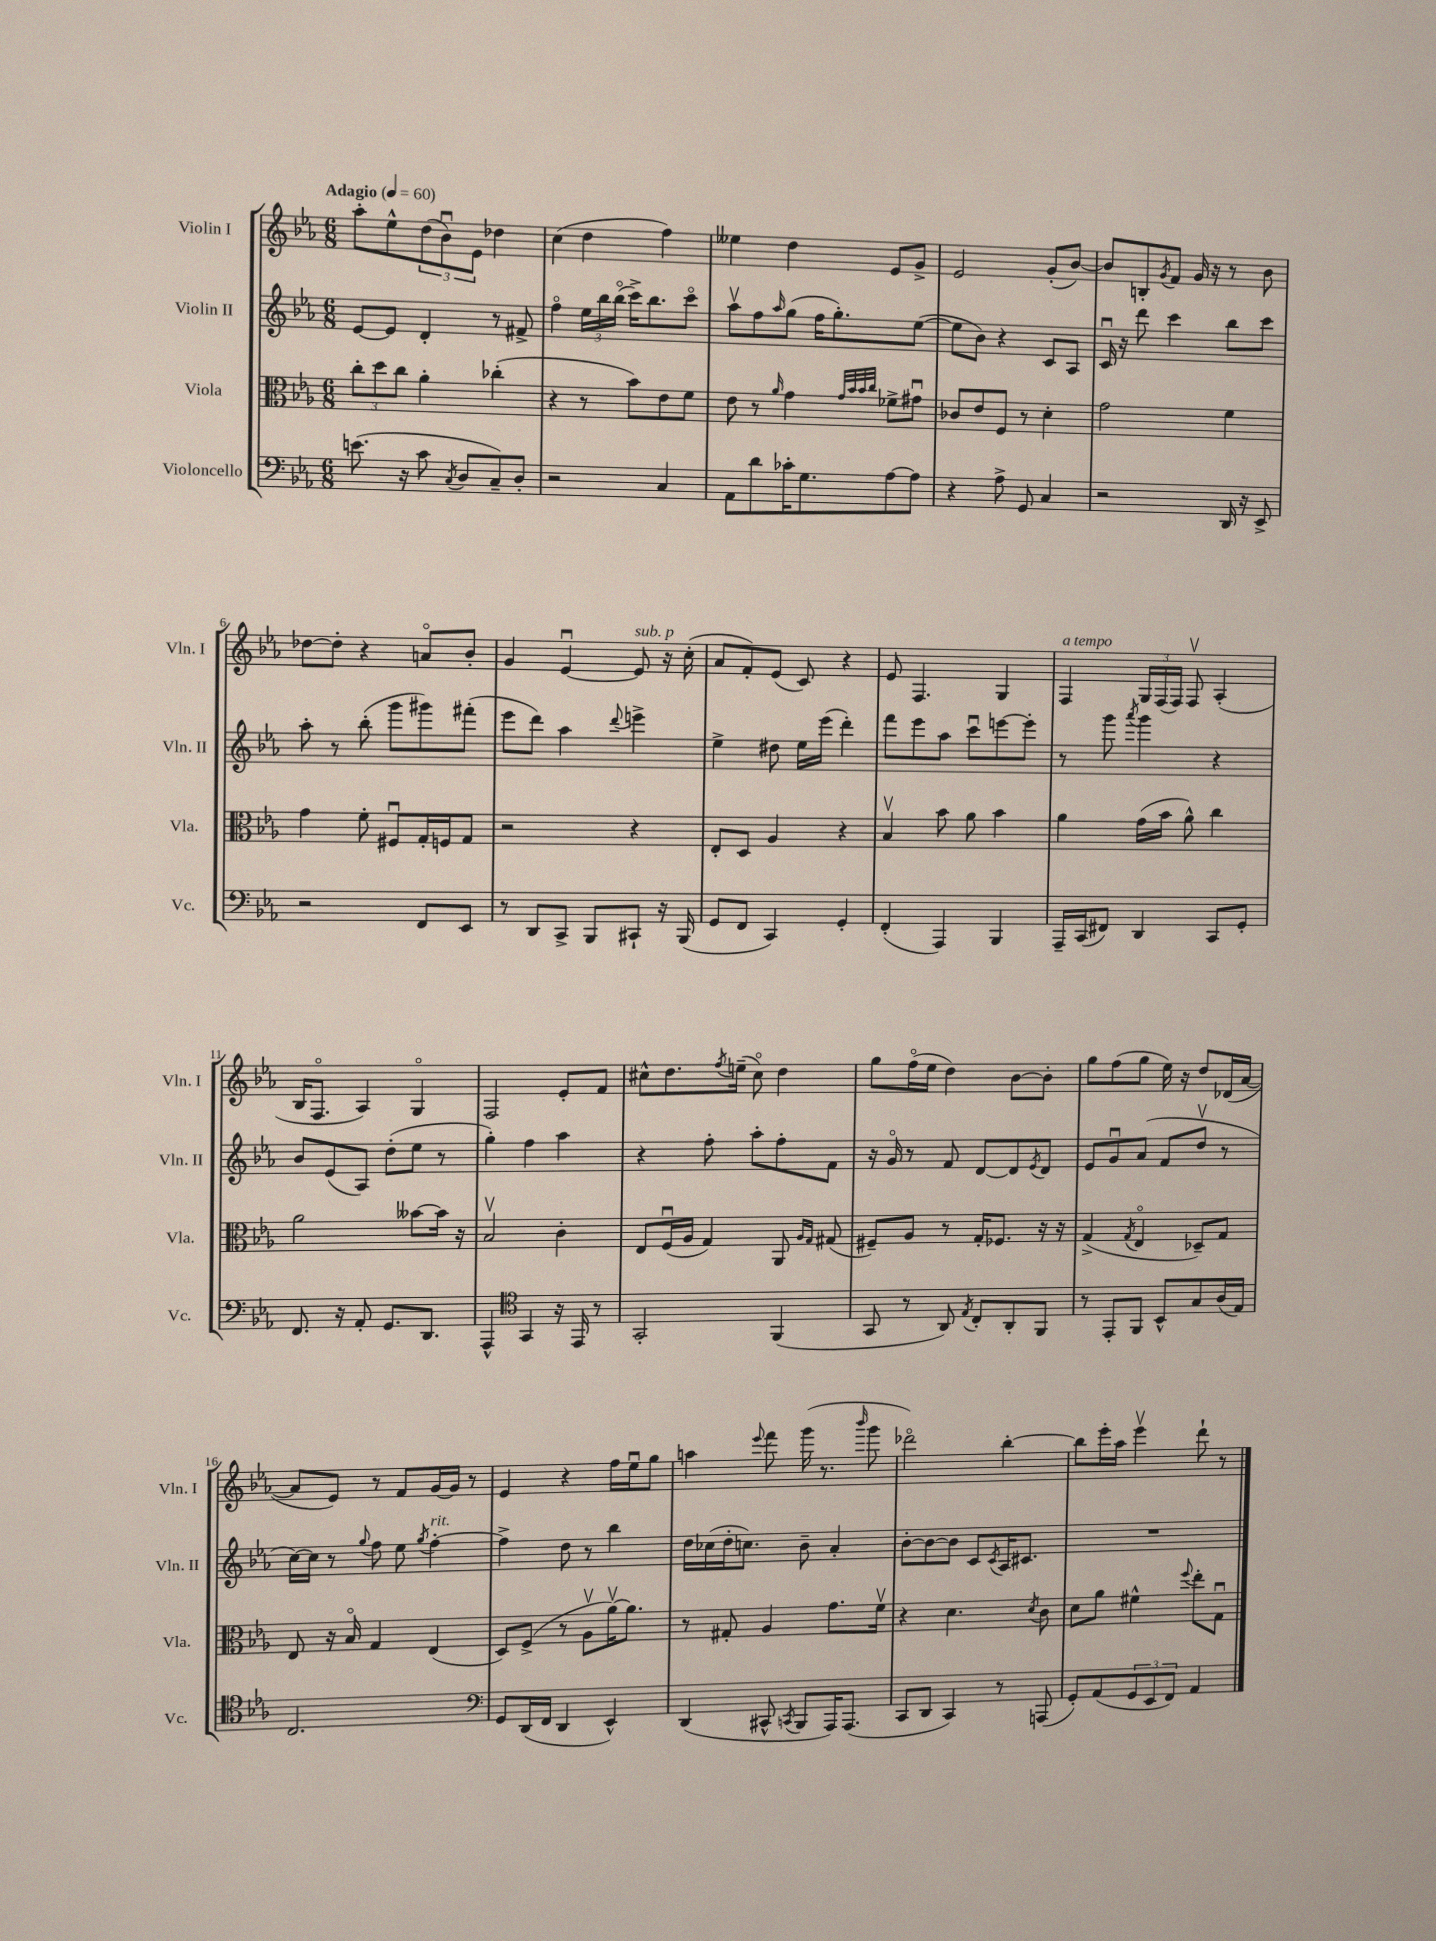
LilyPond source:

<<
\new StaffGroup <<
\new Staff = "s0" \with { instrumentName = "Violin I" shortInstrumentName = "Vln. I" } {
    \clef treble \key ees \major \numericTimeSignature \time 6/8 \tempo "Adagio" 4 = 60
    aes''8-. ees''8-^ \tuplet 3/2 { d''8( bes'8\downbow) ees'8 } des''4 |
    c''4( d''4 f''4) |
    eeses''4 d''4 ees'8 g'8-> |
    ees'2 g'8-.( bes'8~) |
    bes'8 b8-. \acciaccatura { g'8 } f'8 g'16 r16 r8 bes'8 |
    des''8~ des''8-. r4 a'8\flageolet bes'8-. |
    g'4 ees'4~\downbow ees'8^\markup { \italic "sub. p" } r16 c''16-.( |
    aes'8 f'8-.) ees'8( c'8) r4 |
    ees'8 f4. g4 |
    f4^\markup { \italic "a tempo" } \tuplet 3/2 { g16 f16( f16) } f8\upbow aes4-.( |
    bes16 f8.\flageolet aes4) g4\flageolet |
    f2 ees'8-. f'8 |
    cis''8-^ d''8. \acciaccatura { f''8 } e''16--( cis''8\flageolet) d''4 |
    g''8 f''16\flageolet( ees''16 d''4) bes'8~ bes'8-. |
    g''8 f''8( g''8 ees''16) r16 d''8 des'16( aes'16~ |
    aes'8 ees'8) r8 f'8 g'16~ g'16 r8 |
    ees'4 r4 f''16 ees''16\downbow g''8 |
    a''4 \appoggiatura { ees'''8 } f'''8 g'''16( r8. \grace { bes'''16 } g'''8 |
    des'''2\flageolet) bes''4~-. |
    bes''8 ees'''16-. aes''16 ees'''4\upbow d'''8-! r8 \bar "|." |
}
\new Staff = "s1" \with { instrumentName = "Violin II" shortInstrumentName = "Vln. II" } {
    \clef treble \key ees \major \numericTimeSignature \time 6/8
    ees'8~ ees'8 d'4-. r8 fis'8-> |
    f''4\flageolet \tuplet 3/2 { ees''16 bes''16 bes''16\flageolet( } c'''16->) bes''8. c'''8\flageolet |
    aes''8\upbow f''8 \grace { aes''16 } g''8( f''16 g''8.-.) ees''8~( |
    ees''8 bes'8) r4 c'8 aes8 |
    c'16\downbow r16 d'''8 c'''4 bes''8 c'''8 |
    aes''8-. r8 bes''8-.( g'''8 gis'''8) fis'''8-.( |
    ees'''8 d'''8) aes''4 \appoggiatura { d'''8 } e'''4-> |
    ees''4-> dis''8 ees''16 ees'''16( d'''4-.) |
    f'''8 ees'''8 aes''8 c'''8\downbow e'''8~ e'''8-. |
    r8 g'''8 \acciaccatura { aes'''8 } g'''4 r4 |
    bes'8 ees'8( aes8) d''8-.( ees''8 r8 |
    g''4-.) f''4 aes''4 |
    r4 f''8-. aes''8-. f''8-. f'8 |
    r16 g'16\flageolet r8 f'8 d'8~ d'8 \acciaccatura { ees'8 } d'8 |
    ees'8 g'8\downbow aes'8( f'8 d''8\upbow r8 |
    c''16~) c''16 r8 \appoggiatura { g''8 } f''8 ees''8 \acciaccatura { g''8 } f''4~-.^\markup { \italic "rit." } |
    f''4-> d''8 r8 bes''4 |
    d''16 ces''16( d''16-. c''8.) bes'8-- aes'4-. |
    bes'8~-. bes'8~ bes'8 c'8 \acciaccatura { c'8 } aes16 cis'8. |
    R2. \bar "|." |
}
\new Staff = "s2" \with { instrumentName = "Viola" shortInstrumentName = "Vla." } {
    \clef alto \key ees \major \numericTimeSignature \time 6/8
    \tuplet 3/2 { c''8-. d''8 c''8 } aes'4-. ces''4-.( |
    r4 r8 bes'8) ees'8 f'8 |
    ees'8 r8 \grace { aes'16 } g'4 \grace { g'32 bes'32 bes'32 c''32 } fes'8-> gis'8\downbow |
    ces'8 ees'8 f8 r8 d'4-. |
    g'2 f'4 |
    g'4 f'8-. fis8\downbow g16-. f16 g8 |
    r2 r4 |
    ees8-. d8 aes4 r4 |
    bes4\upbow bes'8 aes'8 bes'4 |
    aes'4 g'16( bes'16 aes'8-^) c''4 |
    aes'2 beses'8~ beses'16 r16 |
    bes2\upbow c'4-. |
    ees8 f16\downbow( aes16 g4) aes,8 \grace { aes16 g16 } gis8( |
    fis8--) aes8 r8 g16-. fes8. r16 r16 |
    g4->( \acciaccatura { g8 } ees4\flageolet des8--) g8 |
    ees8 r16 bes16\flageolet g4 ees4( |
    d8) f8->( r8 aes8\upbow aes'16~\upbow) aes'8. |
    r8 gis8-. aes4 g'8. f'16\upbow |
    r4 d'4. \acciaccatura { d'8 } c'8 |
    d'8 aes'8 fis'4-^ \appoggiatura { f''8 } ees''8-. g8\downbow \bar "|." |
}
\new Staff = "s3" \with { instrumentName = "Violoncello" shortInstrumentName = "Vc." } {
    \clef bass \key ees \major \numericTimeSignature \time 6/8
    e'8.( r16 c'8 \acciaccatura { c8 } d8 c8--) d8-. |
    r2 c4 |
    aes,8 d'8 ces'16-. g8. aes8~ aes8 |
    r4 aes8-> g,8 c4 |
    r2 d,16 r16 ees,8-> |
    r2 f,8 ees,8 |
    r8 d,8 c,8-> bes,,8 cis,8-! r16 bes,,16( |
    g,8 f,8 c,4) g,4-. |
    f,4-.( aes,,4) bes,,4 |
    aes,,16-- c,16( fis,8) d,4 c,8 g,8-. |
    f,8. r16 aes,8-. g,8. d,8. |
    aes,,4-^ \clef tenor g,4 r16 ees,16 r8 |
    g,2-. f,4( |
    g,8 r8 aes,8) \acciaccatura { ees8 } c8-. aes,8-. f,8 |
    r8 ees,8-. f,8 bes,8-^ g8 aes16( ees16) |
    c2. |
    \clef bass g,8 d,16( f,16 d,4 ees,4-^) |
    d,4( cis,8-^ \acciaccatura { c,8 } bes,,8 aes,,16) aes,,8.( |
    c,8 d,8 c,4) r8 a,,8( |
    g,8-.) aes,8( \tuplet 3/2 { g,8 ees,8 f,8) } aes,4 \bar "|." |
}
>>
>>
